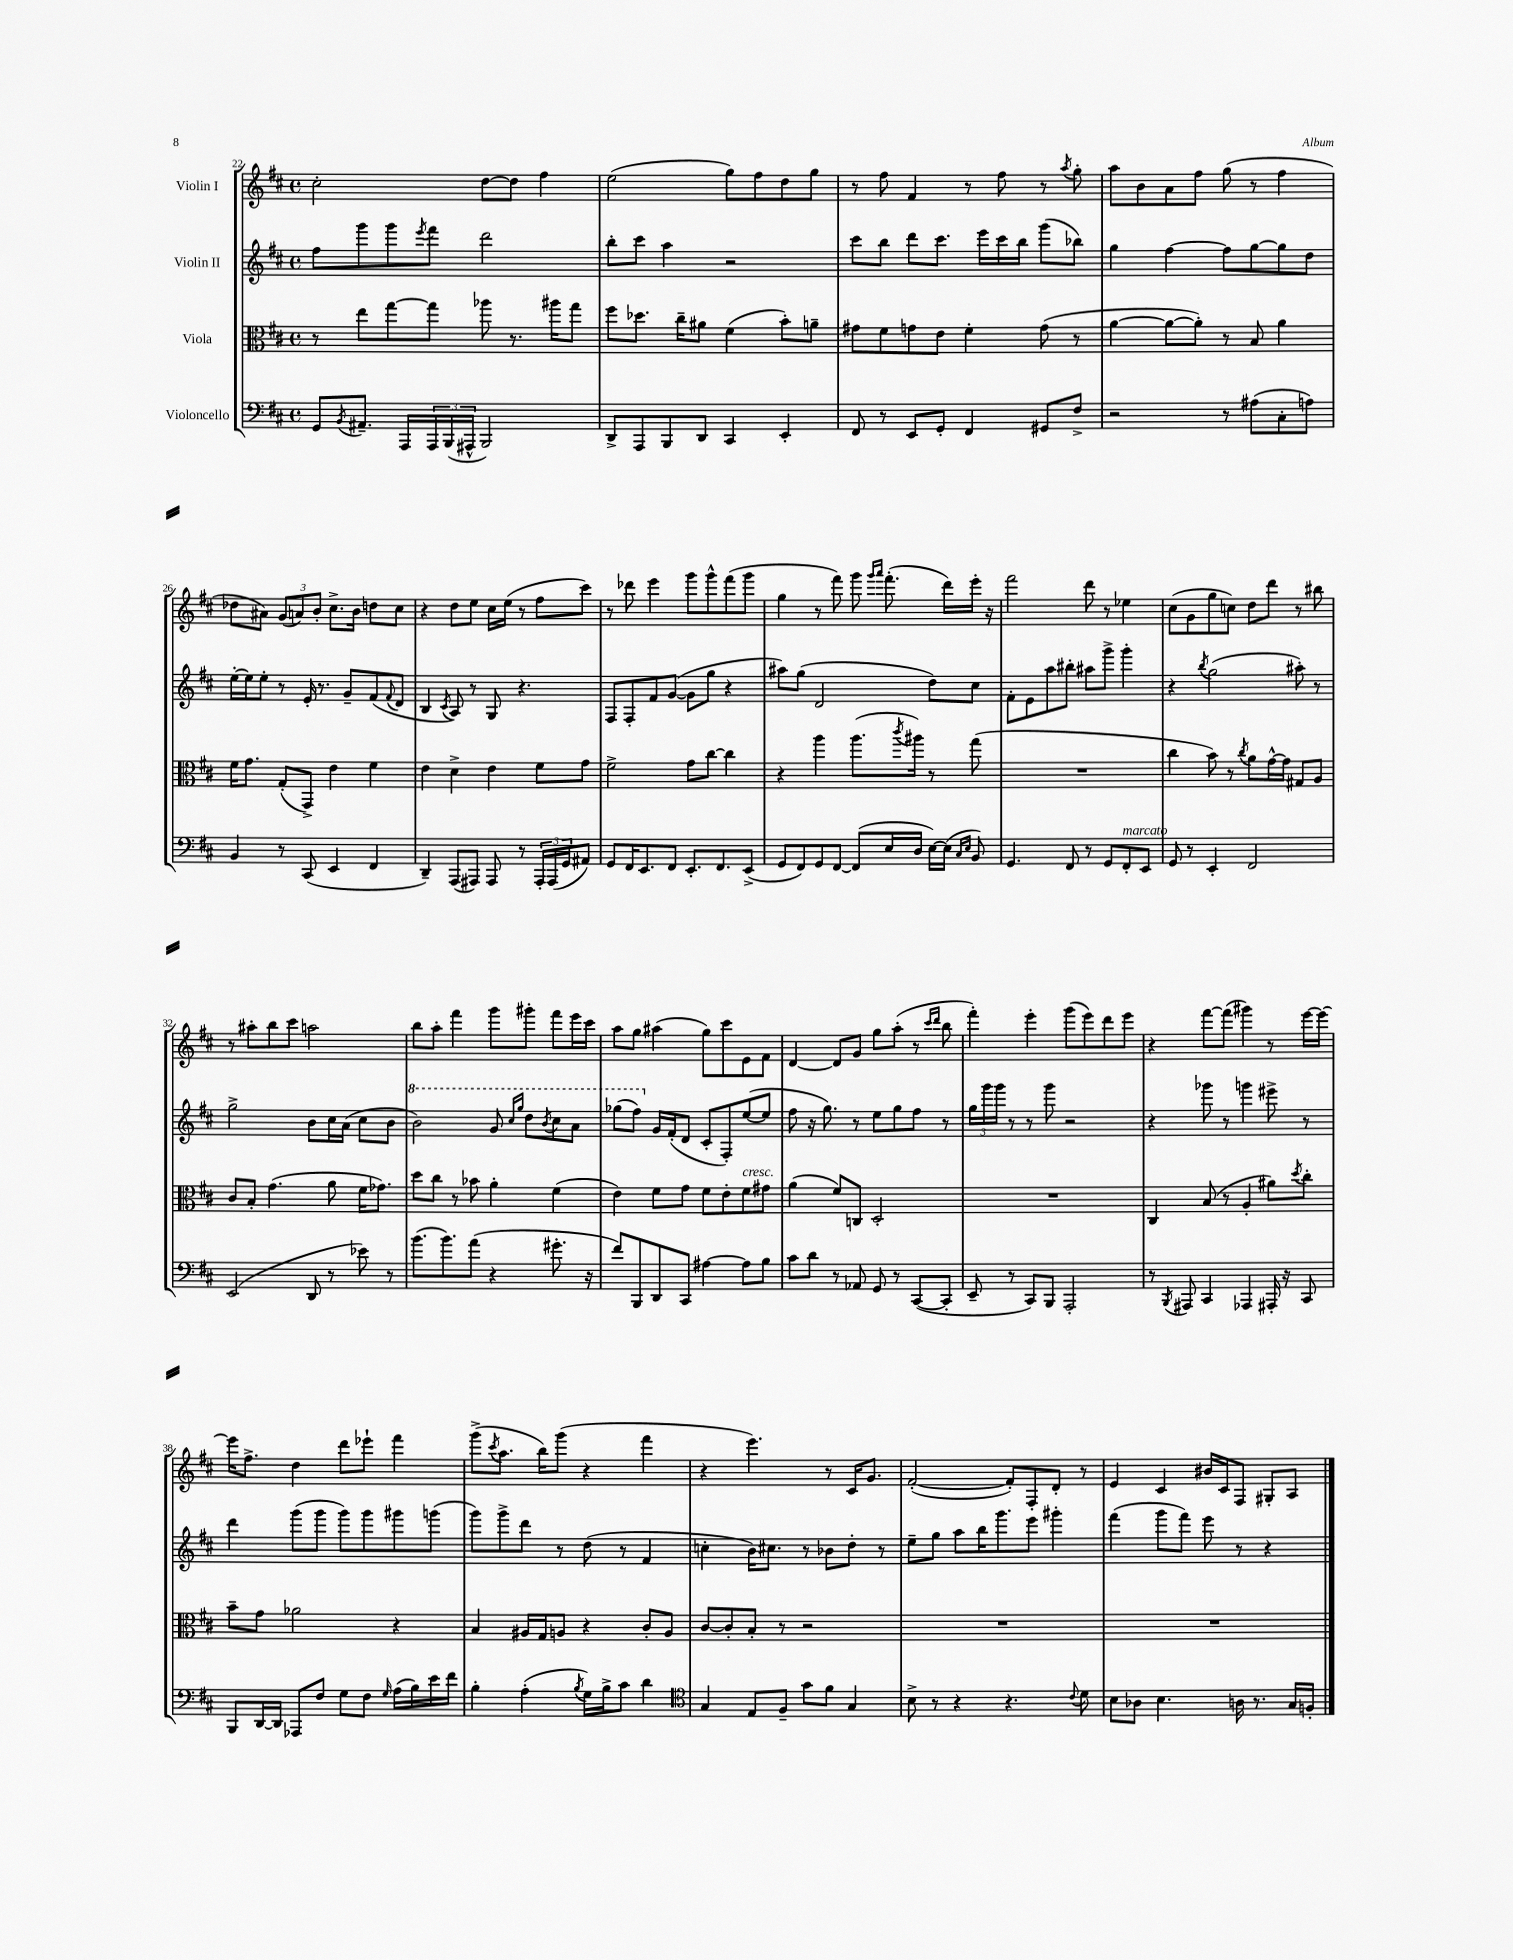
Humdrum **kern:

**kern	**kern	**kern	**kern
*staff4	*staff3	*staff2	*staff1
*clefF4	*clefC3	*clefG2	*clefG2
*k[f#c#]	*k[f#c#]	*k[f#c#]	*k[f#c#]
*M4/4	*M4/4	*M4/4	*M4/4
*met(c)	*met(c)	*met(c)	*met(c)
8GG	8r	8ff#	2cc#'
8qBB	.	.	.
8.AA#~	8ee	8ggg	.
.	[8gg	8ggg	.
16AAA	.	.	.
.	.	8qeee	.
24AAA	8gg]	8fff#	.
(24BBB	.	.	.
24AAA#^^	.	.	.
2BBB)	8aa-	2ddd	[8dd
.	8.r	.	8dd]
.	.	.	4ff#
.	16aa#	.	.
.	8gg	.	.
=	=	=	=
8DD^	8ff#	8bb'	(2ee
8AAA	8.dd-	8ccc#	.
8BBB	.	4aa	.
.	16cc#~	.	.
8DD	8a#	.	.
4CC#	(4f#	2r	8gg)
.	.	.	8ff#
4EE'	8b')	.	8dd
.	8a~	.	8gg
=	=	=	=
8FF#	8g#	8ccc#	8r
8r	8f#	8bb	8ff#
8EE	8g	8ddd	4f#
8GG'	8e	8.ccc#	.
4FF#	4f#'	.	8r
.	.	16eee	.
.	.	16ccc#	8ff#
.	.	16bb	.
8GG#	(8g	(8ggg	8r
.	.	.	8qaa
8F#^	8r	8bb-)	8gg'
=	=	=	=
2r	[4a	4gg	8aa
.	.	.	8b
.	8a_	[4ff#	8a
.	8a'])	.	8ff#
8r	8r	8ff#]	(8gg
(8A#	8B	[8gg	8r
8C#'	4a	8gg]	4ff#
8A)	.	8dd	.
=	=	=	=
4BB	16f#	[16ee'	8dd-
.	8.g	16ee]	.
.	.	8ee'	8a#)
8r	(8G'	8r	(12g
.	.	.	12a)
(8CC#	8GG^)	16e'	.
.	.	.	12b'
.	.	8.r	.
4EE	4e	.	8.cc#^
.	.	8g~	.
.	.	.	16b
4FF#	4f#	(8f#	8dd
.	.	8qqf#	.
.	.	8d	8cc#
=	=	=	=
4DD~)	4e	4B	4r
.	.	8qc#	.
(8AAA	4d^	8A)	8dd
8AAA#)	.	8r	8ee
8AAA#	4e	8G	16cc#
.	.	.	(16ee
8r	.	4.r	8r
24AAA#'	8f#	.	8ff#
(24AAA#	.	.	.
24GG	.	.	.
8AA#)	8g	.	8ccc#)
=	=	=	=
8GG	2f#^	8F#	8r
16FF#	.	8F#'	8ddd-
8.EE	.	.	.
.	.	8f#	4eee
8FF#	.	([8g	.
8.EE'	8g	8g]	8ggg
.	[8cc#	8gg	8ggg^^
8.FF#	.	.	.
.	4cc#]	4r	(8fff#
(8EE^	.	.	8ggg
=	=	=	=
8GG	4r	8aa#)	4gg
8FF#)	.	(8gg	.
8GG	4aa	2d	8r
[8FF#	.	.	8fff#)
(8FF#]	(8.aa	.	8ggg
.	.	.	16qqggg
.	.	.	16qqaaa
16E	.	.	(8.fff#'
.	8qccc#	.	.
16D	16aa#)	.	.
[16E)	8r	8dd)	.
(16E]	.	.	16ddd)
16qqC#	.	.	.
16qqE	.	.	.
8BB)	(8gg	8cc#	16eee'
.	.	.	16r
=	=	=	=
4.GG	1r	8f#'	2fff#
.	.	8e	.
.	.	8aa	.
8FF#	.	8bb#'	.
8r	.	8aa#	8ddd
8GG	.	8ggg^	8r
8FF#'	.	4ggg'	4ee-
8EE	.	.	.
=	=	=	=
8GG	4cc#	4r	(8cc#
8r	.	.	8g
.	.	8qbb	.
4EE'	8b)	(2gg	8gg
.	8r	.	8cc)
.	8qcc#	.	.
2FF#	8a	.	8dd
.	[16g^^	.	8ddd
.	16g]	.	.
.	8G#	8aa#')	8r
.	8A	8r	8bb#
=	=	=	=
(2EE	8c#	2gg^	8r
.	8B'	.	8aa#'
.	(4.g	.	8bb
.	.	.	8ccc#
8DD	.	8b	2aa
8r	8a	16cc#	.
.	.	(16a	.
8e-)	16f#	8cc#	.
.	8.g-)	.	.
8r	.	8b	.
=	=	=	=
(8.b	8dd	2bb)	8bb
.	8cc#	.	8aa'
8.b)	.	.	.
.	8r	.	4fff#
(8a	8b-	.	.
4r	4a'	8gg	8ggg
.	.	16qqccc#	.
.	.	16qqggg	.
.	.	8ddd	8ggg#'
.	.	8qbb	.
8.g#'	(4f#	8ccc#	8fff#
.	.	8aa	16eee
16r	.	.	16ccc#
=	=	=	=
8f#)	4e)	(8ggg-	8aa
8BBB	.	8fff#)	8gg
8DD	8f#	16g	(4aa#
.	.	(16f#'	.
8CC#	8g	8d	.
[4A#	8f#	8c#'	8gg)
.	8e'	8F#')	8ccc#
8A#]	8f#	([8ee	8e
8B	8g#	8ee]	8f#
=	=	=	=
8c#	(4a	8ff#	[4d
8d	.	16r	.
.	.	8.gg)	.
8r	8f#)	.	8d]
8AA-	8C	8r	8g
8GG	2D'	8ee	8gg
8r	.	8gg	(8aa'
([8CC#	.	8ff#	8r
.	.	.	16qqccc#
.	.	.	16qqddd
8CC#']	.	8r	8bb
=	=	=	=
8EE~	1r	24gg	4fff#')
.	.	24ggg	.
.	.	24ggg	.
8r	.	8r	.
8CC#)	.	8r	4eee'
8BBB	.	8ggg	.
2AAA'	.	2r	(8ggg
.	.	.	8eee)
.	.	.	8ddd
.	.	.	8eee
=	=	=	=
8r	4C#	4r	4r
8qBBB	.	.	.
8AAA#	.	.	.
4CC#	(8B	8ggg-	[8fff#
.	8r	8r	(8fff#]
4AAA-	4A'	4ggg	4ggg#)
16AAA#'	8a#)	8eee#^	8r
16r	.	.	.
.	8qdd	.	.
8CC#	8cc#'	8r	[16eee
.	.	.	16eee_
=	=	=	=
8BBB	8b~	4ddd	16eee]
.	.	.	8.ff#^
[16DD	8g	.	.
16DD]	.	.	.
8AAA-	2a-	(8ggg	4dd
8F#	.	8ggg	.
8G	.	8ggg)	8ddd
8F#	.	8ggg	8eee-`
16qqG	.	.	.
(16A	4r	8ggg#	4fff#
16B)	.	.	.
16e	.	(8ggg	.
16f#	.	.	.
=	=	=	=
4B'	4B	8ggg)	(8ggg^
.	.	.	8qccc#
.	.	8ggg^	8.aa
(4A'	16A#	8ddd	.
.	16G	.	16bb)
.	8A	8r	(8ggg
8qB	.	.	.
16G)	4r	(8dd	4r
16B^	.	.	.
8c#	.	8r	.
4d	8c#'	4f#	4fff#
.	8A	.	.
=	=	=	=
*clefC4	*	*	*
4G	[8c#	4cc'	4r
.	8c#']	.	.
8E	8B'	16b)	4.eee)
.	.	8.cc#	.
8F#~	8r	.	.
8g	2r	8r	.
8f#	.	8b-	8r
4G	.	8dd'	16c#
.	.	.	8.g
.	.	8r	.
=	=	=	=
8B^	1r	8ee~	([2f#'
8r	.	8gg	.
4r	.	8aa	.
.	.	16bb	.
.	.	8.ggg	.
4.r	.	.	8f#'])
.	.	8eee	8F#'
.	.	4ggg#'	8d'
8qqc#	.	.	.
8d	.	.	8r
=	=	=	=
8B	1r	(4fff#	4e
8A-	.	.	.
4.B	.	8ggg	4c#
.	.	8fff#)	.
.	.	8eee	16b#
.	.	.	16c#
16A	.	8r	8F#
8.r	.	.	.
.	.	4r	8G#'
16G	.	.	8A
16F'	.	.	.
==	==	==	==
*-	*-	*-	*-
